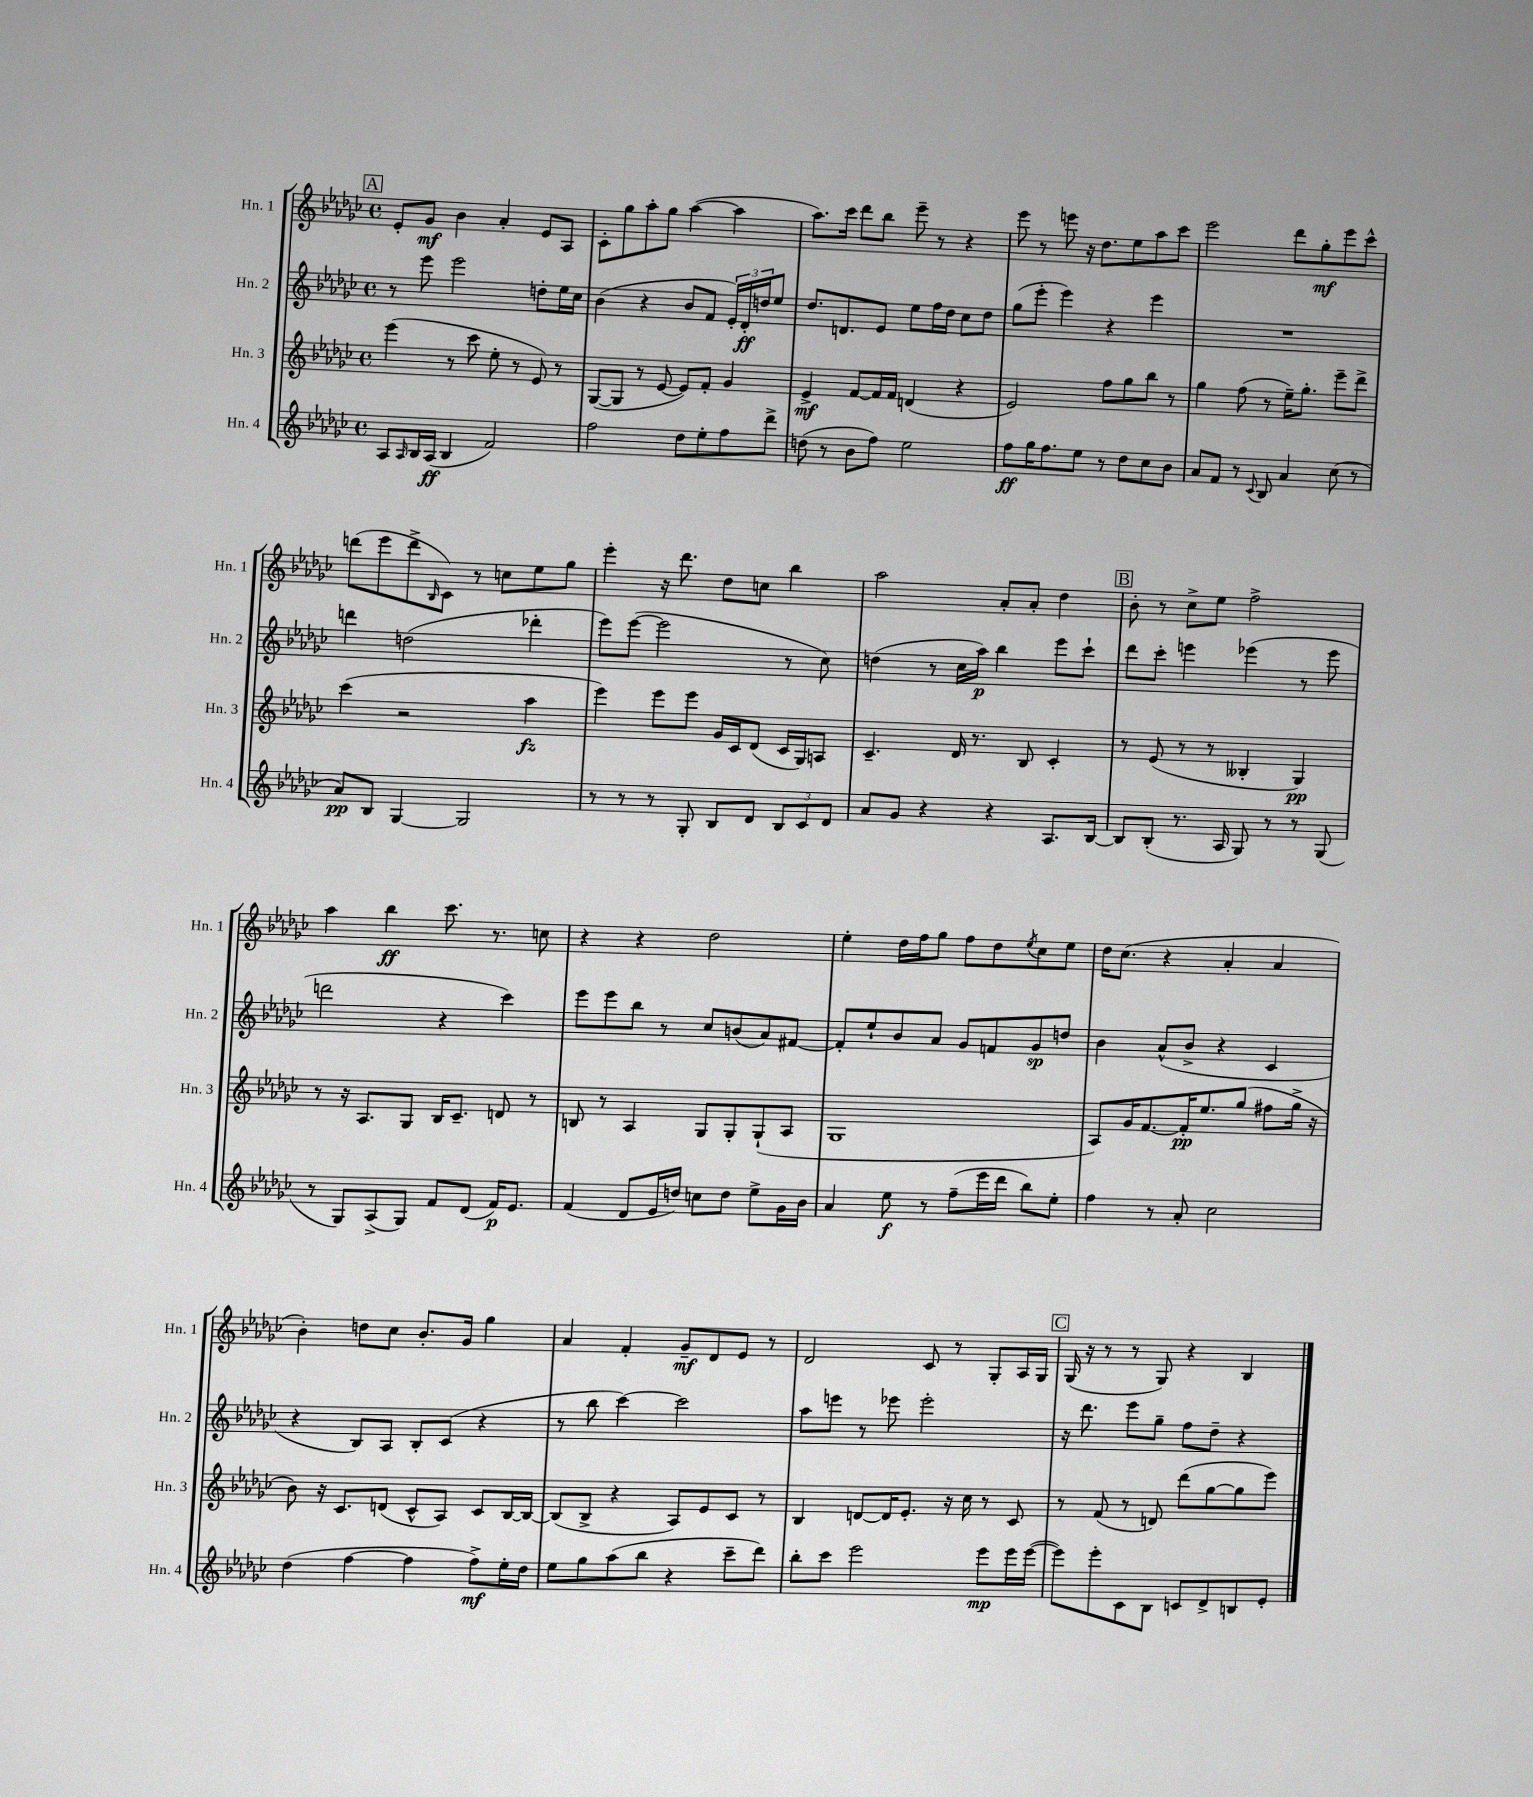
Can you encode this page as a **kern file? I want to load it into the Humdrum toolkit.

**kern	**dynam	**kern	**dynam	**kern	**dynam	**kern	**dynam
*part4	*part4	*part3	*part3	*part2	*part2	*part1	*part1
*staff4	*staff4	*staff3	*staff3	*staff2	*staff2	*staff1	*staff1
*I"Hn. 4	*	*I"Hn. 3	*	*I"Hn. 2	*	*I"Hn. 1	*
*I'Hn. 4	*	*I'Hn. 3	*	*I'Hn. 2	*	*I'Hn. 1	*
*clefG2	*	*clefG2	*	*clefG2	*	*clefG2	*
*k[b-e-a-d-g-c-]	*	*k[b-e-a-d-g-c-]	*	*k[b-e-a-d-g-c-]	*	*k[b-e-a-d-g-c-]	*
*M4/4	*	*M4/4	*	*M4/4	*	*M4/4	*
*met(c)	*	*met(c)	*	*met(c)	*	*met(c)	*
!!LO:REH:place=s1:t=A
=10	=10	=10	=10	=10	=10	=10	=10
8A-/L	.	(4eee-\	.	8r	.	8e-'/L	.
16qqA-/	.	.	.	.	.	.	.
16B-/L	.	.	.	8eee-\	.	8g-/J	mf
(16A-/JJ	ff	.	.	.	.	.	.
4B-/	.	8r	.	2eee-\	.	4b-\	.
.	.	8ccc-\	.	.	.	.	.
2f/)	.	8ee-'\	.	.	.	4a-'/	.
.	.	8r	.	.	.	.	.
.	.	8e-/)	.	8ddn'\L	.	8e-/L	.
.	.	8r	.	16ee-\L	.	8A-/J	.
.	.	.	.	16cc-\JJ	.	.	.
=11	=11	=11	=11	=11	=11	=11	=11
2ff\	.	([8G-/L	.	(4b-\	.	8c-'\L	.
.	.	8G-/J]	.	.	.	8gg-\	.
.	.	8r	.	4r	.	8aa-'\	.
.	.	[8e-/	.	.	.	8gg-\J	.
8dd-\L	.	8e-/L])	.	8b-/L	.	([4aa-\	.
8ee-'\	.	8f'/J	.	8f/J	.	.	.
8ff\	.	4g-/	.	24e-'/LL)	.	4aa-\]	.
.	.	.	.	24d-'/	ff	.	.
.	.	.	.	24ddn/J	.	.	.
8ddd-^\J	.	.	.	8ee-/J	.	.	.
=12	=12	=12	=12	=12	=12	=12	=12
(8ddn\	.	4e-^/	mf	8.dd-/L	.	8.aa-\L)	.
8r	.	.	.	.	.	.	.
.	.	.	.	8.dn/	.	16ccc-\Jk	.
8b-\L	.	[8f/L	.	.	.	8ddd-\L	.
8ff\J)	.	16f/L]	.	8e-/J	.	8bb-\J	.
.	.	16f/JJ	.	.	.	.	.
2ee-\	.	(4dn/	.	8ee-\L	.	8eee-~\	.
.	.	.	.	16ff\L	.	8r	.
.	.	.	.	16dd-\JJ	.	.	.
.	.	4r	.	8cc-\L	.	4r	.
.	.	.	.	8dd-\J	.	.	.
=13	=13	=13	=13	=13	=13	=13	=13
8ff\L	ff	2e-/)	.	(8gg-\L	.	8eee-\	.
16gg-\K	.	.	.	8eee-'\J	.	8r	.
8.ff\	.	.	.	.	.	.	.
.	.	.	.	4eee-\)	.	8eeen\	.
8ee-\J	.	.	.	.	.	16r	.
.	.	.	.	.	.	8.dd-\L	.
8r	.	8ff\L	.	4r	.	.	.
8dd-\L	.	8gg-\	.	.	.	8ee-\	.
8cc-\	.	8bb-\J	.	4eee-\	.	8aa-\	.
8b-\J	.	8r	.	.	.	8ccc-\J	.
=14	=14	=14	=14	=14	=14	=14	=14
8a-/L	.	4gg-\	.	1r	.	2eee-\	.
8f/J	.	.	.	.	.	.	.
8r	.	(8ff\	.	.	.	.	.
8qqc-/	.	.	.	.	.	.	.
8B-/	.	8r	.	.	.	.	.
4a-/	.	16ee-~\KL)	.	.	.	8ddd-\L	.
.	.	8.gg-'\J	.	.	.	.	.
.	.	.	.	.	.	8gg-'\	mf
(8cc-\	.	8eee-~\L	.	.	.	8eee-\	.
8r	.	8ddd-^\J	.	.	.	8ccc-^^\J	.
!!LO:LB:g=z
=15	=15	=15	=15	=15	=15	=15	=15
8a-/L)	pp	(4ccc-\	.	4dddn\	.	(8dddn\L	.
8B-/J	.	.	.	.	.	8eee-\	.
[4G-/	.	2r	.	(2ddn\	.	8ddd^\	.
.	.	.	.	.	.	16qqB-/	.
.	.	.	.	.	.	8c-\J)	.
2G-/]	.	.	.	.	.	8r	.
.	.	.	.	.	.	8ccn\L	.
.	.	4aa-\	fz	4ddd-X'\	.	8ee-\	.
.	.	.	.	.	.	8gg-\J	.
=16	=16	=16	=16	=16	=16	=16	=16
8r	.	4eee-\)	.	8eee-\L)	.	4eee-'\	.
8r	.	.	.	([8eee-\J	.	.	.
8r	.	8eee-\L	.	2eee-\]	.	16r	.
.	.	.	.	.	.	8.ddd-\	.
8G-'/	.	8eee-\J	.	.	.	.	.
8B-/L	.	16g-/LL	.	.	.	8dd-\L	.
.	.	16c-/J	.	.	.	.	.
8d-/J	.	(8d-/J	.	.	.	8ccn\J	.
12B-/L	.	16c-/LL	.	8r	.	4bb-\	.
.	.	16G-/J)	.	.	.	.	.
12c-/	.	.	.	.	.	.	.
.	.	8An/J	.	8cc-\)	.	.	.
12d-/J	.	.	.	.	.	.	.
=17	=17	=17	=17	=17	=17	=17	=17
8a-/L	.	4.c-~/	.	(4ddn\	.	2aa-\	.
8g-/J	.	.	.	.	.	.	.
4r	.	.	.	8r	.	.	.
.	.	16d-/	.	16cc-\LL	.	.	.
.	.	8.r	.	16aa-\JJ)	p	.	.
4r	.	.	.	4bb-\	.	8a-'/L	.
.	.	8B-/	.	.	.	8a-'/J	.
8.A-/L	.	4c-'/	.	8eee-\L	.	4dd-\	.
.	.	.	.	8ccc-`\J	.	.	.
[16B-/Jk	.	.	.	.	.	.	.
!!LO:REH:place=s1:t=B
=18	=18	=18	=18	=18	=18	=18	=18
8B-/L]	.	8r	.	8ddd-\L	.	8b-'\	.
(8B-'/J	.	(8e-/	.	8ccc-'\J	.	8r	.
8.r	.	8r	.	4eeen\	.	8cc-^\L	.
.	.	8r	.	.	.	8ee-\J	.
16A-/	.	.	.	.	.	.	.
8G-/)	.	4B--X'/	.	(4eee-X\	.	2ff^\	.
8r	.	.	.	.	.	.	.
8r	.	4G-/)	pp	8r	.	.	.
(8G-/	.	.	.	8eee-\	.	.	.
!!LO:LB:g=z
=19	=19	=19	=19	=19	=19	=19	=19
8r	.	8r	.	2dddn\	.	4aa-\	.
8G-/L)	.	16r	.	.	.	.	.
.	.	8.A-/L	.	.	.	.	.
(8A-^/	.	.	.	.	.	4bb-\	ff
8G-/J)	.	8G-/J	.	.	.	.	.
8f/L	.	16B-/KL	.	4r	.	8.ccc-\	.
.	.	8.c-~/J	.	.	.	.	.
(8d-/J	.	.	.	.	.	.	.
.	.	.	.	.	.	8.r	.
16f/KL)	p	8dn/	.	4ccc-\)	.	.	.
8.e-/J	.	.	.	.	.	.	.
.	.	8r	.	.	.	8ccn\	.
=20	=20	=20	=20	=20	=20	=20	=20
(4f/	.	8Bn/	.	8eee-\L	.	4r	.
.	.	8r	.	8eee-\	.	.	.
8d-/L	.	4A-/	.	8bb-\J	.	4r	.
16e-/L	.	.	.	8r	.	.	.
16ddn/JJ)	.	.	.	.	.	.	.
8ccn\L	.	8G-/L	.	8cc-/L	.	2dd-\	.
8dd\J	.	8G-'/	.	(8bn/	.	.	.
8ee-^\L	.	(8G-`/	.	8a-/)	.	.	.
16g-\L	.	8A-/J	.	[8f#X/J	.	.	.
16b-\JJ	.	.	.	.	.	.	.
=21	=21	=21	=21	=21	=21	=21	=21
4a-/	.	1G-	.	8f#'/L]	.	4ee-'\	.
.	.	.	.	8ee-`/	.	.	.
8ee-\	f	.	.	8b-/	.	16dd-\LL	.
.	.	.	.	.	.	16ff\J	.
8r	.	.	.	8a-/J	.	8gg-\J	.
(8ff~\L	.	.	.	8g-/L	.	8ff\L	.
16eee-\L	.	.	.	8fn/	.	8dd-\	.
16ddd-\JJ	.	.	.	.	.	.	.
.	.	.	.	.	.	8qee-/	.
8bb-\L)	.	.	.	8g-/	sp	8cc-\	.
8ee-'\J	.	.	.	8ddn/J	.	8ee-\J	.
=22	=22	=22	=22	=22	=22	=22	=22
4ff\	.	8A-/L)	.	4b-\	.	16dd-\KL	.
.	.	.	.	.	.	(8.cc-\J	.
.	.	16g-/K	.	.	.	.	.
.	.	[8.f/	.	.	.	.	.
8r	.	.	.	(8a-^^/L	.	4r	.
8a-'/	.	16f'/K]	pp	8b-^/J	.	.	.
.	.	8.ee-/	.	.	.	.	.
2cc-\	.	.	.	4r	.	4a-'/	.
.	.	(8gg-/J	.	.	.	.	.
.	.	8ff#X\L	.	4c-/	.	4a-/	.
.	.	16gg-^\Jk	.	.	.	.	.
.	.	16r	.	.	.	.	.
!!LO:LB:g=z
=23	=23	=23	=23	=23	=23	=23	=23
(4dd-\	.	8b-\)	.	4r	.	4b-'\)	.
.	.	16r	.	.	.	.	.
.	.	8.c-/L	.	.	.	.	.
[4ff\	.	.	.	8B-/L)	.	8ddn\L	.
.	.	(8dn/J	.	8A-/J	.	8cc-\J	.
4ff\]	.	8c-^^/L	.	8B-'/L	.	8.b-'/L	.
.	.	8A-/J)	.	(8c-/J	.	.	.
.	.	.	.	.	.	16g-/Jk	.
8ff^\L)	mf	8c-/L	.	4r	.	4gg-\	.
16ee-'\L	.	[16B-/L	.	.	.	.	.
16dd-\JJ	.	16B-/JJ_	.	.	.	.	.
=24	=24	=24	=24	=24	=24	=24	=24
8ee-\L	.	(8B-/L]	.	8r	.	4a-/	.
8gg-\	.	8B-^/J	.	8bb-\	.	.	.
(8aa-\	.	4r	.	[4ccc-\)	.	4f'/	.
8bb-\J	.	.	.	.	.	.	.
4r	.	8A-/L)	.	2ccc-\]	.	8g-~/L	mf
.	.	8e-/	.	.	.	8d-/	.
8ccc-~\L	.	8c-/J	.	.	.	8e-/J	.
8ddd-\J)	.	8r	.	.	.	8r	.
=25	=25	=25	=25	=25	=25	=25	=25
8bb-'\L	.	4B-/	.	8aa-\L	.	2d-/	.
8ccc-\J	.	.	.	8eeen\J	.	.	.
2eee-\	.	[8dn/L	.	8r	.	.	.
.	.	16d/K]	.	8eee-X\	.	.	.
.	.	8.e-'/J	.	.	.	.	.
.	.	.	.	2eee-'\	.	8c-/	.
.	.	16r	.	.	.	8r	.
.	.	16cc-\	.	.	.	.	.
8eee-\L	mp	8r	.	.	.	8G-'/L	.
16eee-\L	.	8c-/	.	.	.	16A-/L	.
([16eee-\JJ	.	.	.	.	.	16G-/JJ	.
!!LO:REH:place=s1:t=C
=26	=26	=26	=26	=26	=26	=26	=26
8eee-\L])	.	8r	.	16r	.	(16G-/	.
.	.	.	.	8.ddd-\	.	16r	.
8eee-'\	.	(8f/	.	.	.	8r	.
8c-\	.	8r	.	8eee-\L	.	8r	.
8B-\J	.	8dn/)	.	8gg-~\J	.	8G-/)	.
8cn/L	.	(8ddd-\L	.	8ff\L	.	4r	.
8d-^/	.	[8gg-\	.	8dd-~\J	.	.	.
8Bn/	.	8gg-\]	.	4r	.	4B-/	.
8e-'/J	.	8eee-\J)	.	.	.	.	.
==	==	==	==	==	==	==	==
*-	*-	*-	*-	*-	*-	*-	*-
